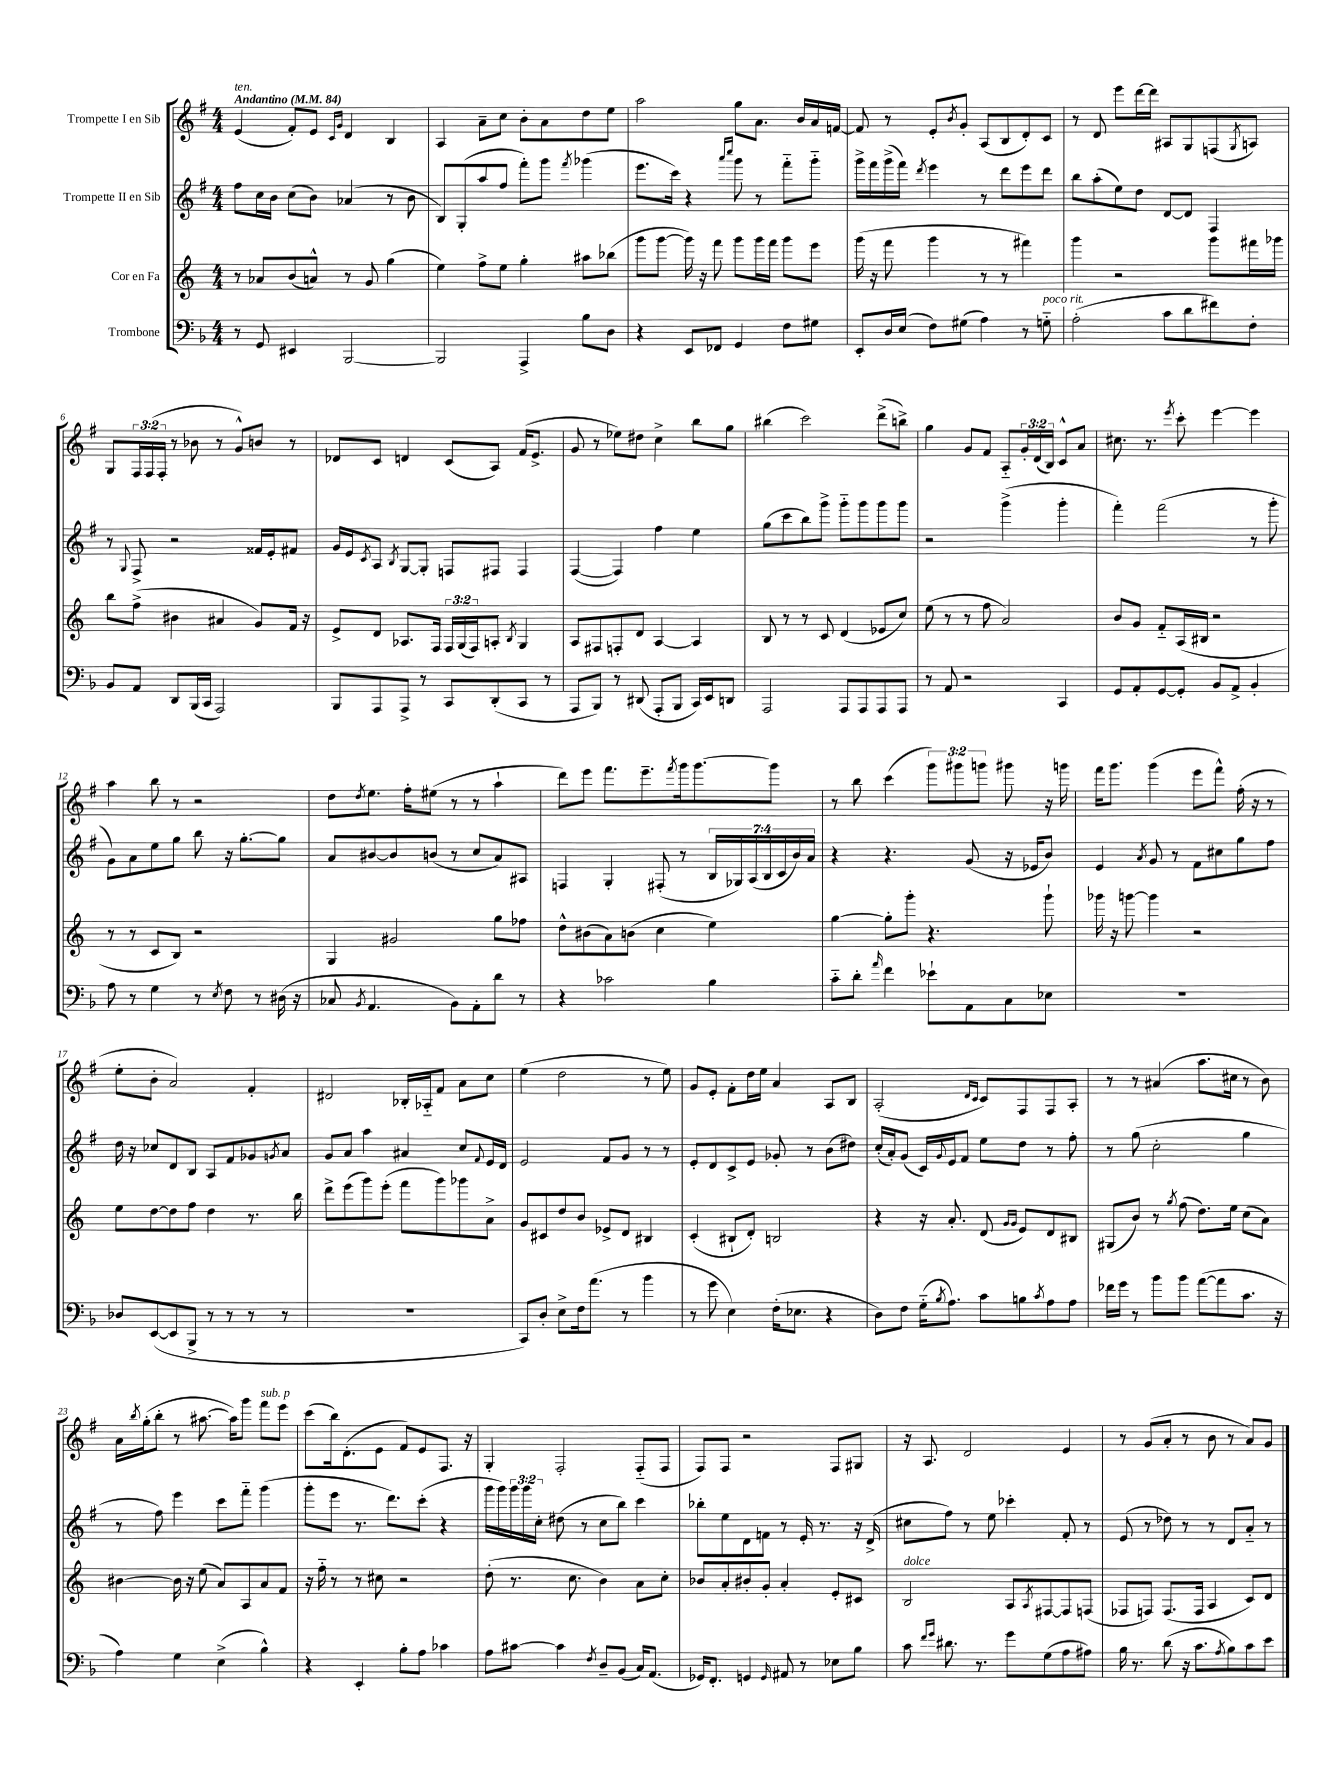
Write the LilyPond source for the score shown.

<<
\new StaffGroup <<
\new Staff = "s0" \with { instrumentName = "Trompette I en Sib" } {
    \clef treble \key g \major \numericTimeSignature \time 4/4 \override Staff.TupletNumber.text = #tuplet-number::calc-fraction-text \tempo "Andantino" 4 = 84
    e'4^\markup { \italic "ten." }( fis'8-.) e'8 \grace { c'16 g'16 } d'4 b4 |
    a4 a'8-- c''8 b'8-. a'8 d''8 e''8 |
    a''2 g''8 a'8. b'16 a'16 f'16~ |
    f'8 r8 e'8-. \acciaccatura { b'8 } g'8-. a8( b8 d'8-.) c'8 |
    r8 d'8 e'''8 d'''16~ d'''16 ais8 g8 f8( \acciaccatura { g8 } a8) |
    g8 \tuplet 3/2 { fis16 fis16( fis16-. } r8 bes'8 r8 g'8-^) b'8 r8 |
    des'8 c'8 d'4 c'8( a8) fis'16( e'8.-> |
    g'8 r8 ees''8) dis''8 c''4-> b''8 g''8 |
    bis''4( c'''2) d'''8->( b''8->) |
    g''4 g'8 fis'8 a8-_ \tuplet 3/2 { g'16-. d'16( b16) } c'8-^ a'8 |
    cis''8. r8. \acciaccatura { e'''8 } c'''8-. e'''4~ e'''4 |
    a''4 b''8 r8 r2 |
    d''8 \acciaccatura { d''8 } e''8. fis''16-. eis''8( r8 r8 a''4-! |
    d'''8) e'''8 fis'''8. e'''8.-- \acciaccatura { fis'''8 } g'''16 g'''8.~ g'''8 |
    r8 b''8 c'''4( \tuplet 3/2 { g'''8) gis'''8 g'''8 } gis'''8 r16 g'''16 |
    fis'''16 g'''8. g'''4( e'''8 fis'''8-^) fis''16-.( r16 r8 |
    e''8-. b'8-. a'2) fis'4-. |
    dis'2 bes16-. aes16-_ fis'8 a'8 c''8 |
    e''4( d''2 r8 e''8) |
    g'8 e'8-. fis'8-. d''16 e''16 a'4 a8 b8 |
    a2-.( \grace { d'16 c'16 } c'8) fis8 fis8 a8-. |
    r8 r8 ais'4( a''8. cis''16 r8 b'8) |
    a'16 \acciaccatura { b''8 } g''16-.( b''8-. r8 ais''8.~ ais''16) g'''8 fis'''8^\markup { \italic "sub. p" } e'''8 |
    c'''8( b''16) d'8.-.( e'8 fis'8) e'8 fis8. r16 |
    g4-. fis2-. fis8-_( fis8 |
    fis8) fis8 r2 fis8 gis8 |
    r16 a8. d'2 e'4 |
    r8 g'8( a'8-. r8 b'8 r8 a'8) g'8 \bar "|." |
}
\new Staff = "s1" \with { instrumentName = "Trompette II en Sib" } {
    \clef treble \key g \major \numericTimeSignature \time 4/4 \override Staff.TupletNumber.text = #tuplet-number::calc-fraction-text
    fis''8 c''16 b'16 c''8( b'8) aes'4( r8 b'8 |
    b8) g8-.( a''8 fis''8 fis'''8-.) g'''8 \acciaccatura { fis'''8 } ges'''4( |
    e'''8. c'''16) r4 \grace { a'''16 c''''16 } g'''8 r8 fis'''8-_ g'''8-_ |
    g'''16-> fis'''16 g'''16->( fis'''16) \acciaccatura { d'''8 } e'''4 r8 d'''8 e'''8 d'''8 |
    b''8 a''8-.( e''8) d''8 d'8~ d'8 fis4 |
    r8 \appoggiatura { g8 } fis8-> r2 fisis'16 e'16-. fis'8 |
    g'16 e'16 \acciaccatura { c'8 } a8 \acciaccatura { b8 } g8~ g8-. f8 fis8 fis4 |
    fis4~( fis4) fis''4 e''4 |
    g''8( c'''8 b''8) g'''8-> g'''8-_ g'''8 g'''8 g'''8 |
    r2 g'''4->( g'''4-. |
    fis'''4-.) fis'''2( r8 g'''8-. |
    g'8) a'8 e''8 g''8 b''8 r16 g''8.~-. g''8 |
    a'8 bis'8~ bis'8 b'8( r8 c''8 a'8) ais8 |
    f4 g4-. fis8-.( r8 \tuplet 7/4 { b16 ges16) a16( b16 c'16 b'16) a'16 } |
    r4 r4. g'8( r16 ees'16 b'8) |
    e'4 \acciaccatura { a'8 } g'8 r8 fis'8 cis''8 g''8 fis''8 |
    d''16 r16 ces''8 d'8 b8 a8 fis'8 ges'8 \acciaccatura { g'8 } a'8 |
    g'8 a'8 a''4 ais'4 c''8 \appoggiatura { fis'8 } e'16 d'16 |
    e'2 fis'8 g'8 r8 r8 |
    e'8-. d'8 c'8-> e'8 ges'8-. r8 b'8( dis''8) |
    c''16-.( a'16-.) g'8( c'16) \appoggiatura { g'8 } e'16 fis'8 e''8 d''8 r8 fis''8-. |
    r8 g''8( c''2-. g''4 |
    r8 fis''8) e'''4 c'''8 fis'''8-_ g'''4( |
    g'''8-. e'''8 r8. d'''8.) c'''8-.( r4 |
    g'''16 g'''16) \tuplet 3/2 { g'''16 g'''16 c''16-. } dis''8( r8 c''8 b''8) c'''4 |
    bes''8-. e''8 d'8 f'8 r8 e'16-. r8. r16 d'16->( |
    cis''8 fis''8) r8 e''8 ces'''4-. fis'8-. r8 |
    e'8( r8 des''8) r8 r8 d'8 a'8-_ r8 \bar "|." |
}
\new Staff = "s2" \with { instrumentName = "Cor en Fa" } {
    \clef treble \key c \major \numericTimeSignature \time 4/4 \override Staff.TupletNumber.text = #tuplet-number::calc-fraction-text
    r8 aes'8 b'8( a'8-^) r8 g'8 g''4( |
    e''4) f''8-> e''8 g''4-. ais''8 bes''8( |
    g'''8 g'''8~ g'''16) r16 f'''8 g'''8 g'''16 f'''16 g'''8 e'''8 |
    g'''16( r16 f'''8 g'''4 r8 r8 fis'''4) |
    g'''4 r2 g'''8 fis'''16 ges'''16 |
    b''8 f''8->( bis'4 ais'4 g'8) f'16 r16 |
    e'8-> d'8 aes8. f16 \tuplet 3/2 { f16 g16( f16) } a8-. \acciaccatura { b8 } g4 |
    a8 fis8 f8-. d'8 a4~ a4 |
    b8 r8 r8 c'8 d'4( ees'8 c''8) |
    e''8( r8 r8 f''8 a'2) |
    b'8 g'8 f'8-_ a16( bis16 r2 |
    r8 r8 c'8 b8) r2 |
    g4 gis'2 g''8 fes''8 |
    d''8-^ bis'8( a'8) b'8( c''4 e''4) |
    g''4~ g''8-. g'''8-. r4. g'''8-! |
    ges'''16 r16 g'''8~ g'''4 r2 |
    e''8 d''8~ d''8 f''8 d''4 r8. b''16 |
    d'''8-> e'''8( g'''8) e'''8-.( f'''8 g'''8) ges'''8 a'8-> |
    g'8 cis'8 d''8 b'8 ees'8-> d'8 bis4 |
    c'4-.( bis8-! d'8-.) b2 |
    r4 r16 a'8.-. d'8( \grace { g'16 g'16 } e'8) d'8 bis8 |
    gis8( b'8) r8 \acciaccatura { g''8 } f''8( d''8.) e''16 c''8( a'8) |
    bis'4~ bis'16 r16 e''8( a'8) a8 a'8 f'8 |
    r16 f''16-_ r8 r8 cis''8 r2 |
    d''8-.( r8. c''8. b'4) a'8 c''8-. |
    bes'8 a'8-. bis'8-. g'8-. a'4-. e'8-. cis'8 |
    b2^\markup { \italic "dolce" } a8 \acciaccatura { a8 } fis8~ fis8 f8( |
    fes8 f8) f8.( f16 a4 c'8) d'8 \bar "|." |
}
\new Staff = "s3" \with { instrumentName = "Trombone" } {
    \clef bass \key f \major \numericTimeSignature \time 4/4
    r8 g,8 eis,4 bes,,2~ |
    bes,,2 a,,4-> bes8 d8 |
    r4 e,8 fes,8 g,4 f8 gis8 |
    e,8-. d16 e16( f8) gis8( a4) r8 g8-_^\markup { \italic "poco rit." } |
    a2-.( c'8 d'8 fis'8) f8-. |
    bes,8 a,8 d,8 bes,,16( c,16 a,,2) |
    bes,,8 a,,8 a,,8-> r8 c,8 d,8-.( c,8 r8 |
    a,,8 bes,,8) r8 dis,8( a,,8-. bes,,8 c,16) e,16 d,8 |
    a,,2 a,,8 a,,8 a,,8 a,,8 |
    r8 a,8 r2 c,4 |
    g,8 a,8-. g,8~ g,8-. bes,8 a,8-> bes,4-. |
    a8 r8 g4 r8 \acciaccatura { e8 } f8 r8 dis16( r16 |
    ces8 \acciaccatura { bes,8 } a,4. bes,8) a,8-. d'8 r8 |
    r4 ces'2 bes4 |
    c'8-_ d'8-. \grace { a'16 } f'4 ees'8-! a,8 c8 ees8 |
    R1 |
    des8 e,8~( e,8 bes,,8-> r8 r8 r8 r8 |
    R1 |
    c,8) d8-. e8-> f16 a'8.( r8 bes'4 |
    r8 g'8 e4) f16-.( ees8. r4 |
    d8) f8 g16-_( \acciaccatura { bes8 } a8.) c'8 b8 \acciaccatura { c'8 } a8 a8 |
    fes'16 g'16 r8 bes'8 bes'8 a'8~( a'8 c'8. r16 |
    a4) g4 e4->( bes4-^) |
    r4 e,4-. bes8-. a8 ces'4 |
    a8 cis'8~ cis'4 \acciaccatura { f8 } d8-- bes,8( c16) a,8.( |
    ges,16) f,8.-. g,4 \grace { g,16 } ais,8 r8 ees8 bes8 |
    c'8 \grace { f'16 g'16 } dis'8. r8. g'8 g8( a8 ais8) |
    bes16 r8. d'8( r16 c'8. \acciaccatura { a8 } bes8) c'8 e'8 \bar "|." |
}
>>
>>
